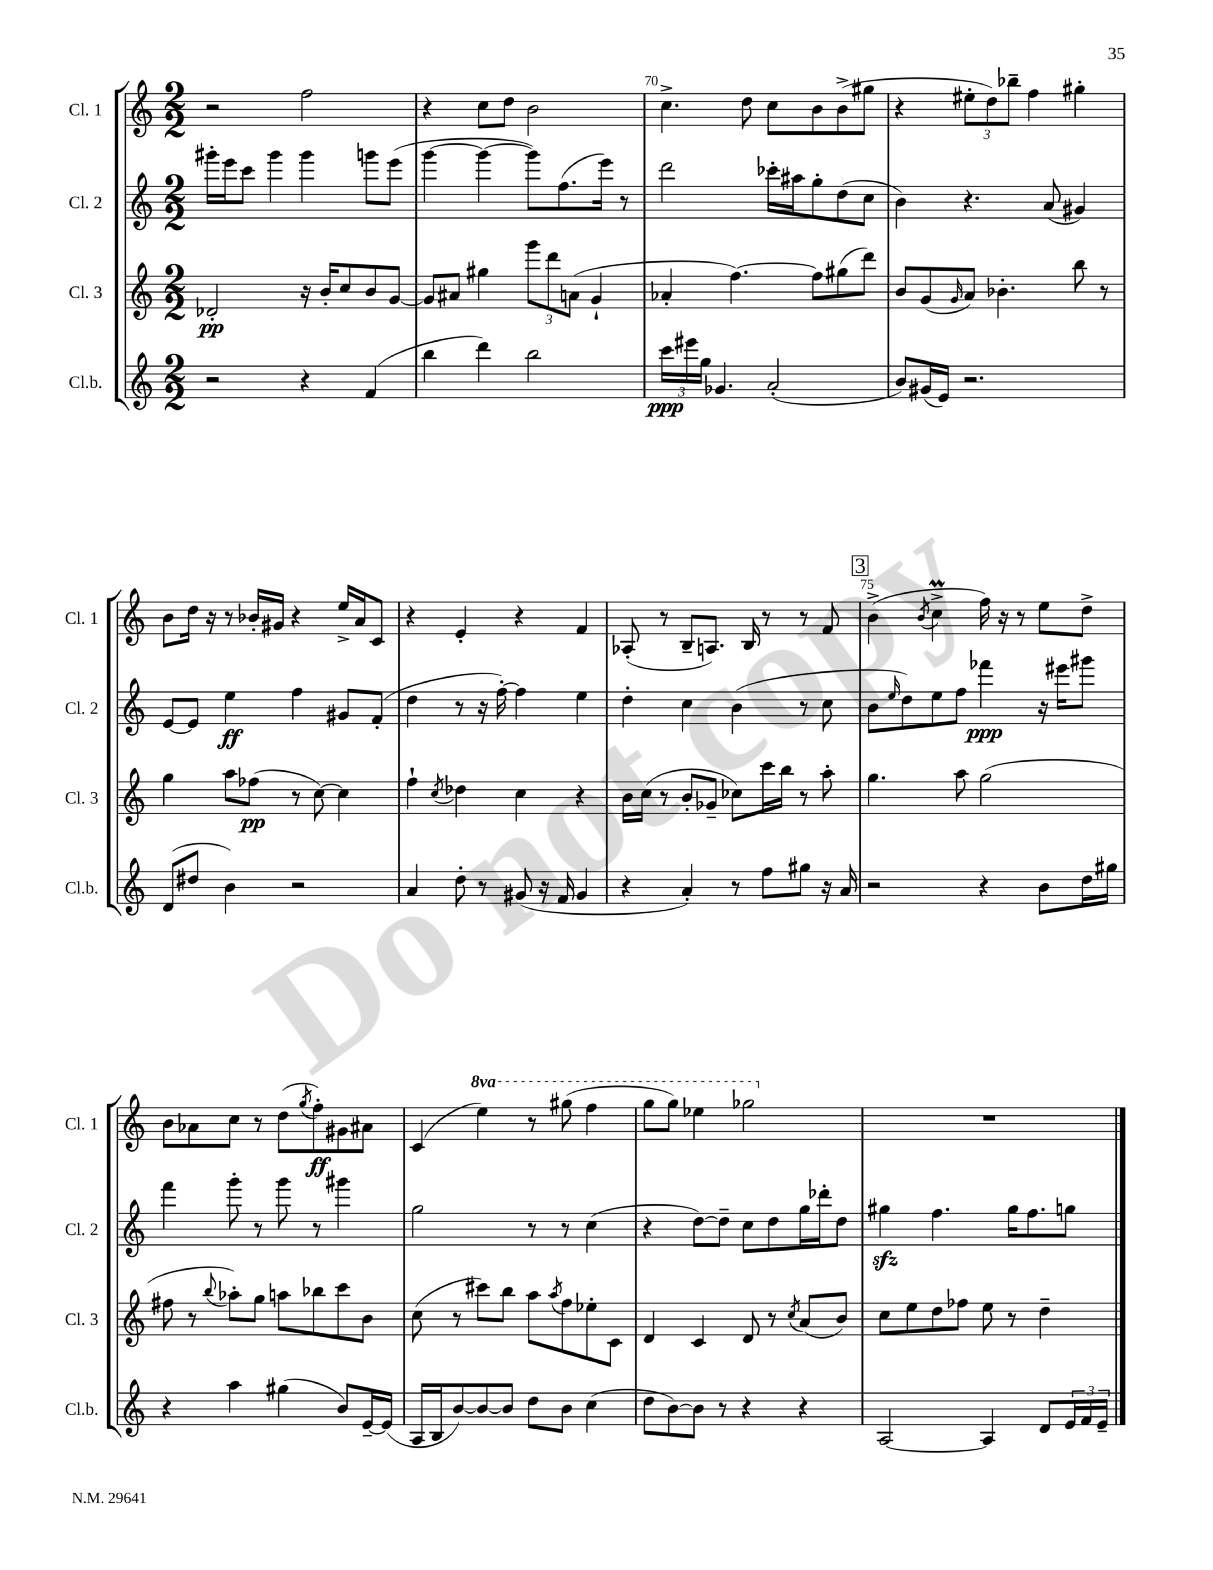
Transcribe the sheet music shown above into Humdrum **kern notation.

**kern	**dynam	**kern	**dynam	**kern	**dynam	**kern	**dynam
*part4	*part4	*part3	*part3	*part2	*part2	*part1	*part1
*staff4	*staff4	*staff3	*staff3	*staff2	*staff2	*staff1	*staff1
*I"Cl.b.	*	*I"Cl. 3	*	*I"Cl. 2	*	*I"Cl. 1	*
*I'Cl.b.	*	*I'Cl. 3	*	*I'Cl. 2	*	*I'Cl. 1	*
*clefG2	*	*clefG2	*	*clefG2	*	*clefG2	*
*k[]	*	*k[]	*	*k[]	*	*k[]	*
*M2/2	*	*M2/2	*	*M2/2	*	*M2/2	*
=68	=68	=68	=68	=68	=68	=68	=68
2r	.	2d-X'/	pp	16ggg#X'\LL	.	2r	.
.	.	.	.	16eee\J	.	.	.
.	.	.	.	8ccc\J	.	.	.
.	.	.	.	4ggg#\	.	.	.
4r	.	16r	.	4ggg#\	.	2ff\	.
.	.	16b'/KL	.	.	.	.	.
.	.	8cc/	.	.	.	.	.
(4f/	.	8b/	.	8gggn\L	.	.	.
.	.	[8g/J	.	(8eee\J	.	.	.
=69	=69	=69	=69	=69	=69	=69	=69
4bb\	.	8g/L]	.	[4ggg\	.	4r	.
.	.	8a#X/J	.	.	.	.	.
4ddd\)	.	4gg#X\	.	4ggg\_	.	8cc\L	.
.	.	.	.	.	.	8dd\J	.
2bb\	.	12ggg\L	.	8ggg\L])	.	2b\	.
.	.	12ddd\	.	.	.	.	.
.	.	.	.	(8.ff\	.	.	.
.	.	(12an\J	.	.	.	.	.
.	.	4g`/	.	.	.	.	.
.	.	.	.	16eee\Jk)	.	.	.
.	.	.	.	8r	.	.	.
=70	=70	=70	=70	=70	=70	=70	=70
24ccc\LL	ppp	4a-X'/	.	2ddd\	.	4.cc^\	.
24eee#X\	.	.	.	.	.	.	.
24gg\JJ	.	.	.	.	.	.	.
4.g-X/	.	.	.	.	.	.	.
.	.	[4.ff\)	.	.	.	.	.
.	.	.	.	.	.	8dd\	.
(2a'/	.	.	.	16ccc-X'\LL	.	8cc\L	.
.	.	.	.	16aa#X\J	.	.	.
.	.	8ff\L]	.	8gg'\	.	8b\	.
.	.	(8gg#X\	.	(8dd\	.	(8b^\	.
.	.	8ddd\J)	.	8cc\J	.	8gg#X\J	.
=71	=71	=71	=71	=71	=71	=71	=71
8b/L)	.	8b/L	.	4b\)	.	4r	.
(16g#X/L	.	(8g/	.	.	.	.	.
16e/JJ)	.	.	.	.	.	.	.
.	.	16qqg/	.	.	.	.	.
2.r	.	8a/J)	.	4.r	.	12ee#X'\L	.
.	.	.	.	.	.	12dd\)	.
.	.	4.b-X'\	.	.	.	.	.
.	.	.	.	.	.	12bb-X~\J	.
.	.	.	.	.	.	4ff\	.
.	.	.	.	(8a/	.	.	.
.	.	8bb\	.	4g#X/)	.	4gg#X'\	.
.	.	8r	.	.	.	.	.
!!LO:LB:g=z
=72	=72	=72	=72	=72	=72	=72	=72
(8d/L	.	4gg\	.	[8e/L	.	8b\L	.
8dd#X/J	.	.	.	8e/J]	.	16dd\Jk	.
.	.	.	.	.	.	16r	.
4b\)	.	8aa\L	.	4ee\	ff	8r	.
.	.	(8ff-X\J	pp	.	.	16b-X'/LL	.
.	.	.	.	.	.	16g#X/JJ	.
2r	.	8r	.	4ff\	.	4r	.
.	.	[8cc\)	.	.	.	.	.
.	.	4cc\]	.	8g#X/L	.	16ee^/LL	.
.	.	.	.	.	.	16a/J	.
.	.	.	.	(8f'/J	.	8c/J	.
=73	=73	=73	=73	=73	=73	=73	=73
4a/	.	4ff`\	.	4dd\	.	4r	.
.	.	8qcc/	.	.	.	.	.
8dd'\	.	4dd-X\	.	8r	.	4e'/	.
8r	.	.	.	16r	.	.	.
.	.	.	.	[16ff'\)	.	.	.
(8g#X/	.	4cc\	.	4ff\]	.	4r	.
16r	.	.	.	.	.	.	.
16f/	.	.	.	.	.	.	.
4g#/	.	4r	.	4ee\	.	4f/	.
=74	=74	=74	=74	=74	=74	=74	=74
4r	.	16b\LL	.	4dd'\	.	(8A-X'/	.
.	.	(16cc\JJ	.	.	.	.	.
.	.	8r	.	.	.	8r	.
4a'/)	.	8b'/L	.	4cc\	.	8B~/L	.
.	.	8g-X~/J	.	.	.	8.An/J)	.
8r	.	8cc-X\L)	.	(4b\	.	.	.
.	.	.	.	.	.	16B/	.
8ff\L	.	16ccc\L	.	.	.	8r	.
.	.	16bb\JJ	.	.	.	.	.
8gg#X\J	.	8r	.	8r	.	8r	.
16r	.	8aa'\	.	8cc\	.	8f/	.
16a/	.	.	.	.	.	.	.
!!LO:REH:place=s1:t=3
=75	=75	=75	=75	=75	=75	=75	=75
2r	.	4.gg\	.	8b\L	.	(4b^\	.
.	.	.	.	16qqee/	.	.	.
.	.	.	.	8dd\)	.	.	.
.	.	.	.	.	.	8qb/	.
.	.	.	.	8ee\	.	4ccM^\	.
.	.	8aa\	.	8ff\J	.	.	.
4r	.	(2gg\	.	4fff-X\	ppp	16ff\)	.
.	.	.	.	.	.	16r	.
.	.	.	.	.	.	8r	.
8b\L	.	.	.	16r	.	8ee\L	.
.	.	.	.	16eee#X\KL	.	.	.
16dd\L	.	.	.	8ggg#X\J	.	8dd^\J	.
16gg#X\JJ	.	.	.	.	.	.	.
!!LO:LB:g=z
=76	=76	=76	=76	=76	=76	=76	=76
4r	.	8ff#X\	.	4fff\	.	8b\L	.
.	.	8r	.	.	.	8a-X\	.
.	.	8qqbb/	.	.	.	.	.
4aa\	.	8aa-X'\L)	.	8ggg'\	.	8cc\J	.
.	.	8gg\J	.	8r	.	8r	.
(4gg#X\	.	8aan\L	.	8ggg\	.	(8dd\L	.
.	.	.	.	.	.	8qgg/	.
.	.	8bb-X\	.	8r	.	8ff'\)	ff
8b/L)	.	8ccc\	.	4ggg#X\	.	8g#X\	.
[16e~/L	.	8b\J	.	.	.	8a#X\J	.
(16e/JJ]	.	.	.	.	.	.	.
=77	=77	=77	=77	=77	=77	=77	=77
16A/LL	.	(8cc\	.	2gg\	.	(4c/	.
16B/J	.	.	.	.	.	.	.
[8b/)	.	8r	.	.	.	.	.
*	*	*	*	*	*	*8va	*
8b/_	.	8ccc#X\L)	.	.	.	4eee\)	.
8b/J]	.	8bb\J	.	.	.	.	.
8dd\L	.	8aa\L	.	8r	.	8r	.
.	.	8qaa/	.	.	.	.	.
8b\J	.	8ff\	.	8r	.	(8ggg#X\	.
(4cc\	.	8ee-X'\	.	(4cc\	.	4fff\	.
.	.	8c\J	.	.	.	.	.
=78	=78	=78	=78	=78	=78	=78	=78
8dd\L	.	4d/	.	4r	.	8ggg\L	.
[8b\)	.	.	.	.	.	8ggg\J)	.
8b\J]	.	4c/	.	[8dd\L)	.	4eee-X\	.
8r	.	.	.	8dd~\J]	.	.	.
4r	.	8d/	.	8cc\L	.	2ggg-X\	.
.	.	8r	.	8dd\	.	.	.
.	.	8qcc/	.	.	.	.	.
4r	.	(8a/L	.	16gg\L	.	.	.
.	.	.	.	16ddd-X'\J	.	.	.
.	.	8b/J)	.	8dd\J	.	.	.
=79	=79	=79	=79	=79	=79	=79	=79
*	*	*	*	*	*	*X8va	*
[2A/	.	8cc\L	.	4gg#Xzz\	.	1r	.
.	.	8ee\	.	.	.	.	.
.	.	8dd\	.	4.ff\	.	.	.
.	.	8ff-X\J	.	.	.	.	.
4A/]	.	8ee\	.	.	.	.	.
.	.	8r	.	16gg#\KL	.	.	.
.	.	.	.	8.ff\	.	.	.
8d/L	.	4dd~\	.	.	.	.	.
24e/L	.	.	.	8ggn\J	.	.	.
24f/	.	.	.	.	.	.	.
24e~/JJ	.	.	.	.	.	.	.
==	==	==	==	==	==	==	==
*-	*-	*-	*-	*-	*-	*-	*-
